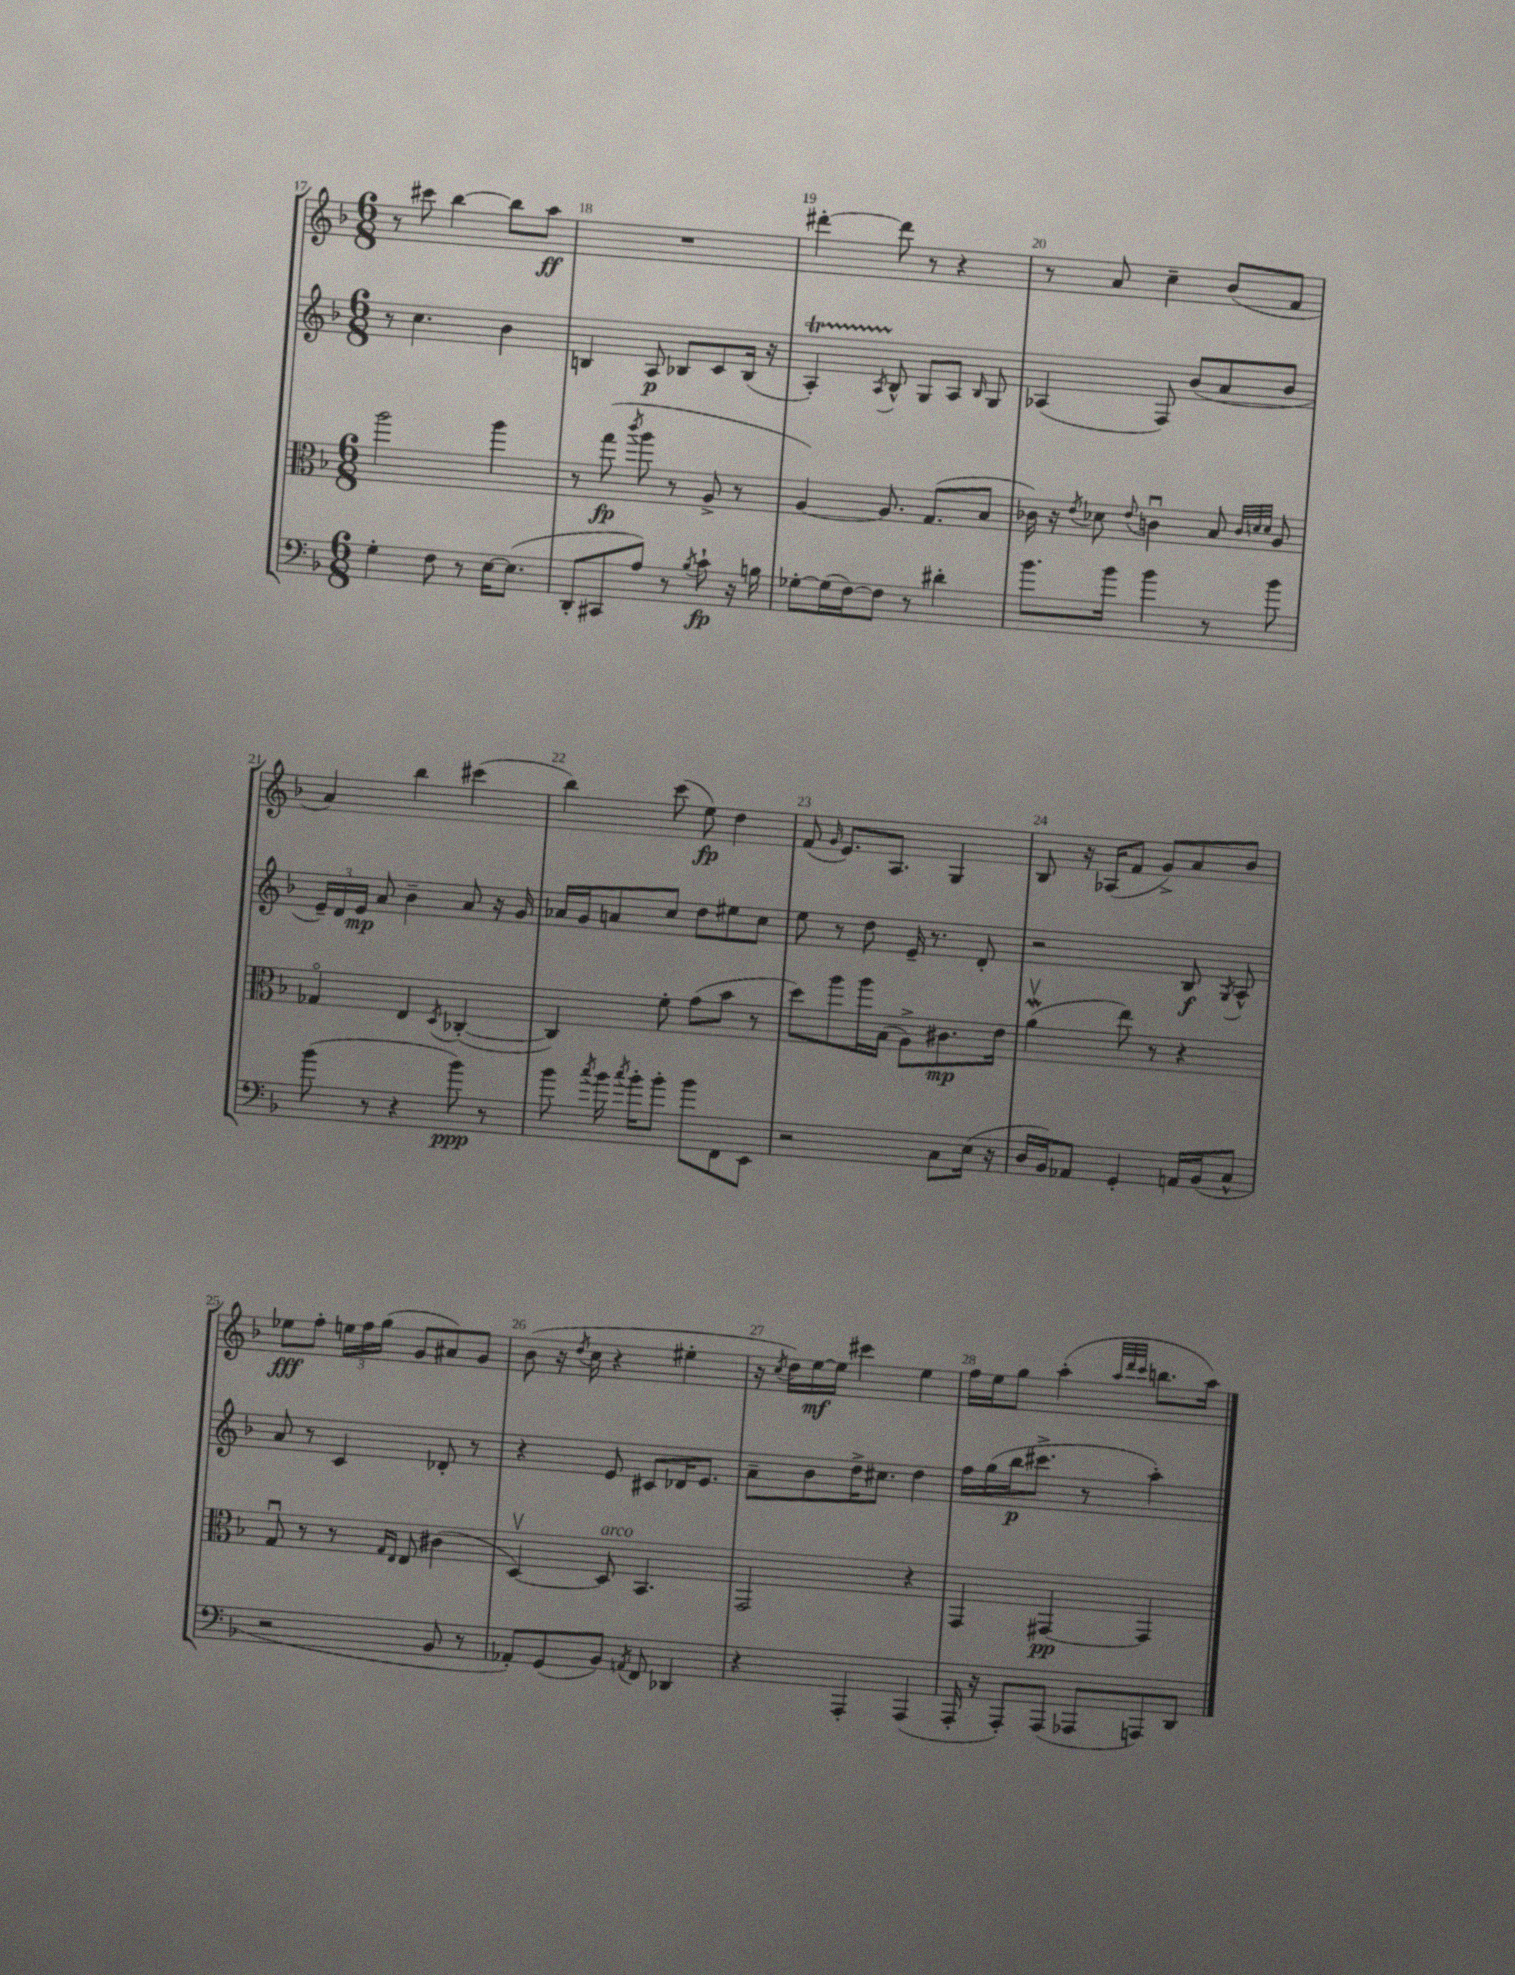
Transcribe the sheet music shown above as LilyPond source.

<<
\new StaffGroup <<
\new Staff = "s0" {
    \clef treble \key f \major \numericTimeSignature \time 6/8
    \autoBeamOff r8 cis'''8 bes''4~ bes''8[ a''8]\ff |
    R2. |
    dis'''4~-. dis'''8 r8 r4 |
    r8 a'8 c''4-- bes'8[( f'8] |
    a'4) bes''4 cis'''4( |
    bes''4) c'''8( e''8\fp) d''4 |
    f'8( \grace { g'16 } e'8.[) a8.] g4 |
    bes8 r16 aes16[( f'8] g'8[->) a'8 bes'8] |
    ees''8[\fff f''8]-. \tuplet 3/2 { e''16[ f''16 g''16]( } g'8[ ais'8) g'8] |
    bes'8( r16 \acciaccatura { d''8 } c''16 r4 eis''4-. |
    r16 \acciaccatura { c''8 } d''16[) e''16~\mf e''16] cis'''4 e''4 |
    f''16[ e''16 g''8] a''4-.( \grace { a''32[ d'''32 c'''32] } b''8.[ a''16]) \bar "|." |
}
\new Staff = "s1" {
    \clef treble \key f \major \numericTimeSignature \time 6/8
    \autoBeamOff r8 c''4. bes'4 |
    b4 a8\p bes8[ c'8 bes16]( r16 |
    a4-.\startTrillSpan) \acciaccatura { a8 } bes8-^\stopTrillSpan g8[ a8] \grace { bes16 } g8 |
    aes4( f8) bes'8[( a'8 bes'8] |
    \tuplet 3/2 { e'16[--) d'16 e'16]\mp } a'8 bes'4-- a'8 r16 g'16 |
    aes'16[ g'16 a'8 c''8] d''8[ eis''8 c''8] |
    e''8 r8 d''8 e'16-- r8. d'8-. |
    r2 bes8\f \acciaccatura { g8 } a8-^ |
    a'8 r8 c'4 des'8-. r8 |
    r4 e'8 cis'8[ des'16 e'8.] |
    a'8[-- bes'8 d''16-> cis''8.] d''4 |
    f''16[ g''16( bes''16\p cis'''8.]-> r8 a''4-.) \bar "|." |
}
\new Staff = "s2" {
    \clef alto \key f \major \numericTimeSignature \time 6/8
    \autoBeamOff a''2 a''4 |
    r8 g''8\fp( \acciaccatura { c'''8 } a''8 r8 a8-> r8 |
    a4~) a8. g8.[( bes8] |
    ces'16) r16 \acciaccatura { e'8 } des'8 \appoggiatura { e'8 } c'4\downbow bes8 \grace { c'32[ d'32 d'32] } a8 |
    ges4\flageolet e4 \acciaccatura { d8 } ces4~-.( |
    ces4) f'8-. g'8[( bes'8] r8 |
    d''8[) a''8 a''16 bes16]( a8[->) cis'8.\mp e'16] |
    a'4\upbow\mordent( e''8) r8 r4 |
    g8\downbow r8 r8 \grace { g16[ e16] } e8 cis'4( |
    d4~\upbow) d8^\markup { \italic "arco" } bes,4. |
    g,2 r4 |
    g,4 gis,4~\pp gis,4 \bar "|." |
}
\new Staff = "s3" {
    \clef bass \key f \major \numericTimeSignature \time 6/8
    \autoBeamOff g4-. f8 r8 e16[~ e8.]( |
    d,8[-. cis,8 a8]) r8 \acciaccatura { bes8 } c'8-!\fp r16 b16 |
    ges8[~-. ges16( f16~) f8] r8 dis'4-. |
    bes'8.[ bes'16] bes'4 r8 bes'8 |
    bes'8( r8 r4 bes'8\ppp) r8 |
    bes'8 \acciaccatura { c''8 } bes'16 \acciaccatura { c''8 } bes'16[-. bes'8]-. bes'8[ f,8 e,8] |
    r2 c8[ e16]( r16 |
    d16[ bes,16) aes,8] g,4-. a,16[ bes,16( c8]-^ |
    r2 bes,8 r8 |
    aes,8[-.) g,8( bes,8]) \acciaccatura { a,8 } f,8 des,4 |
    r4 a,,4-. a,,4( |
    a,,16-. r16 a,,8[-.) a,,8]( aes,,8[ a,,8) d,8] \bar "|." |
}
>>
>>
\layout { \context { \Score currentBarNumber = #17 \override BarNumber.break-visibility = ##(#f #t #t) barNumberVisibility = #all-bar-numbers-visible } }
